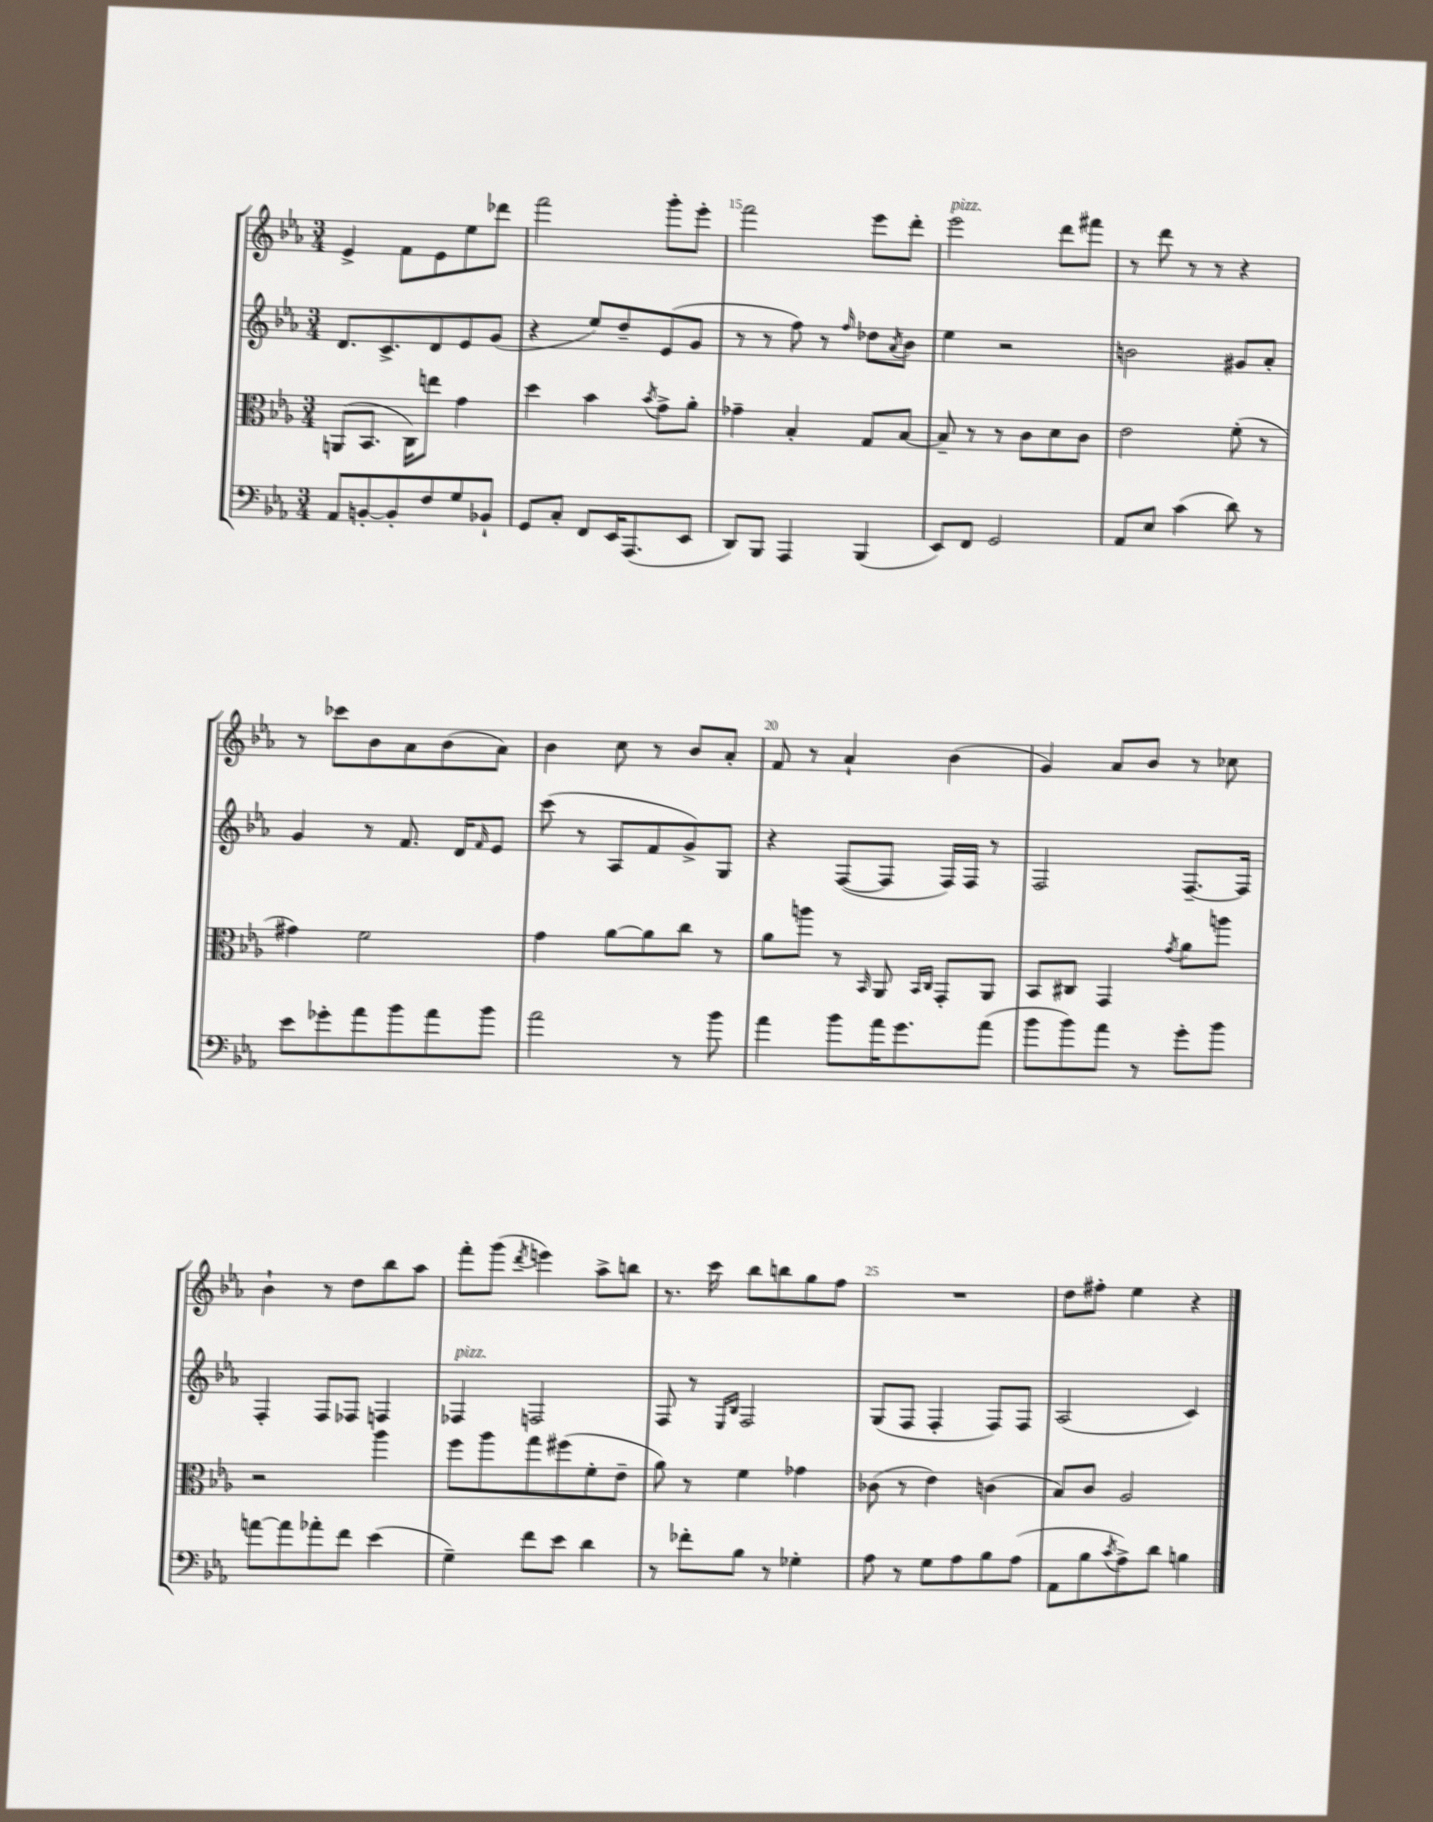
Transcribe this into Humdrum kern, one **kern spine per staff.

**kern	**kern	**kern	**kern
*part4	*part3	*part2	*part1
*staff4	*staff3	*staff2	*staff1
*clefF4	*clefC3	*clefG2	*clefG2
*k[b-e-a-]	*k[b-e-a-]	*k[b-e-a-]	*k[b-e-a-]
*M3/4	*M3/4	*M3/4	*M3/4
=13	=13	=13	=13
8AA-/L	(8AAn/L	8.d/L	4e-^/
[8BBn'/	8.BB-/J	.	.
.	.	8.c^/	.
8BB'/]	.	.	8f\L
.	16C\KL)	.	.
8F/	8een\J	8d/	8e-\
8G/	4g\	8e-/	8ee-\
8BB-X`/J	.	(8g/J	8ddd-X\J
=14	=14	=14	=14
8GG/L	4dd\	4r	2fff\
8C'/J	.	.	.
8FF/L	4b-\	8ee-/L)	.
16EE-/K	.	8dd~/	.
(8.AAA-/	.	.	.
.	8qb-/	.	.
.	8g^\L	(8e-/	8ggg'\L
8EE-/J	8a-'\J	8g/J	8eee-'\J
=15	=15	=15	=15
8DD/L)	4g-X~\	8r	2fff\
8BBB-/J	.	8r	.
4AAA-/	4B-'/	8ff\)	.
.	.	8r	.
.	.	16qqff/	.
(4BBB-/	8G/L	8dd-X\L	8eee-\L
.	.	8qa-/	.
.	[8B-/J	8b-\J	8ddd'\J
=16	=16	=16	=16
!	!	!	!LO:TX:a:i:t=pizz.
8EE-/L)	8B-~/]	4ee-\	2eee-\
8FF/J	8r	.	.
2GG/	8r	2r	.
.	8c\L	.	.
.	8d\	.	8ddd\L
.	8c\J	.	8fff#X\J
=17	=17	=17	=17
8AA-/L	2e-\	2bn\	8r
8E-/J	.	.	8ddd\
(4c\	.	.	8r
.	.	.	8r
8d\)	(8f'\	8g#X/L	4r
8r	8r	8a-'/J	.
!!LO:LB:g=z
=18	=18	=18	=18
8e-\L	4g#X\)	4g/	8r
8g-X'\	.	.	8ccc-X\L
8a-\	2f\	8r	8b-\
8b-\	.	8.f/	8a-\
8a-\	.	.	(8b-\
.	.	16d/KL	.
.	.	16qqf/	.
8b-\J	.	8e-/J	8a-\J)
=19	=19	=19	=19
2a-\	4g\	(8ccc\	4b-\
.	.	8r	.
.	[8a-\L	8A-/L	8cc\
.	8a-\]	8f/	8r
8r	8cc\J	8g^/)	8b-/L
8b-\	8r	8G/J	8a-'/J
=20	=20	=20	=20
4a-\	8a-\L	4r	8f/
.	8aan\J	.	8r
8b-\L	8r	([8F/L	4a-`/
.	16qqBB-/	.	.
16a-\K	8AA-/	8F/J]	.
8.g\	.	.	.
.	16qqBB-/LL	.	.
.	16qqC/JJ	.	.
.	8GG'/L	16F/LL)	(4b-\
.	.	16F/JJ	.
(8a-\J	8AA-/J	8r	.
=21	=21	=21	=21
8b-\L	8BB-/L	2F/	4g/)
8b-\)	8C#X/J	.	.
8a-\J	4GG/	.	8a-/L
8r	.	.	8b-/J
.	8qg/	.	.
8g'\L	8a-\L	[8.F~/L	8r
8b-\J	8aan\J	.	8cc-X\
.	.	16F/Jk]	.
!!LO:LB:g=z
=22	=22	=22	=22
[8an\L	2r	4F'/	4b-`\
8a\]	.	.	.
8a-X'\	.	8F/L	8r
8f\J	.	8F-X/J	8dd\L
(4e-\	4aa-\	4Fn/	8bb-\
.	.	.	8aa-\J
=23	=23	=23	=23
!	!	!LO:TX:a:i:t=pizz.	!
4G~\)	8ff\L	4F-X/	8fff'\L
.	8aa-\	.	(8ggg\J
.	.	.	8qddd/
8f\L	8gg\	2Fn/	4eeen\)
8e-\J	(8ff#X\	.	.
4d\	8f'\	.	8aa-^\L
.	8e-~\J	.	8bbn\J
=24	=24	=24	=24
8r	8a-\)	8F/	8.r
8f-X'\L	8r	8r	.
.	.	.	16ccc\
.	.	16qqE-/LL	.
.	.	16qqB-/JJ	.
8B-\J	4f\	2F/	8bb-\L
8r	.	.	8bbn\
4G-X'\	4g-X\	.	8gg\
.	.	.	8ff\J
=25	=25	=25	=25
8A-\	(8c-X\	(8G/L	2.r
8r	8r	8F/J	.
8G\L	4e-\)	4F'/	.
8A-\	.	.	.
8B-\	(4cn\	8F/L)	.
(8A-\J	.	8F/J	.
=26	=26	=26	=26
8AA-\L	8B-/L)	(2A-/	8dd\L
8B-\	8c/J	.	8ff#X'\J
8qc/	.	.	.
8A-^\)	2A-/	.	4ee-\
8d\J	.	.	.
4Bn\	.	4c/)	4r
==	==	==	==
*-	*-	*-	*-
